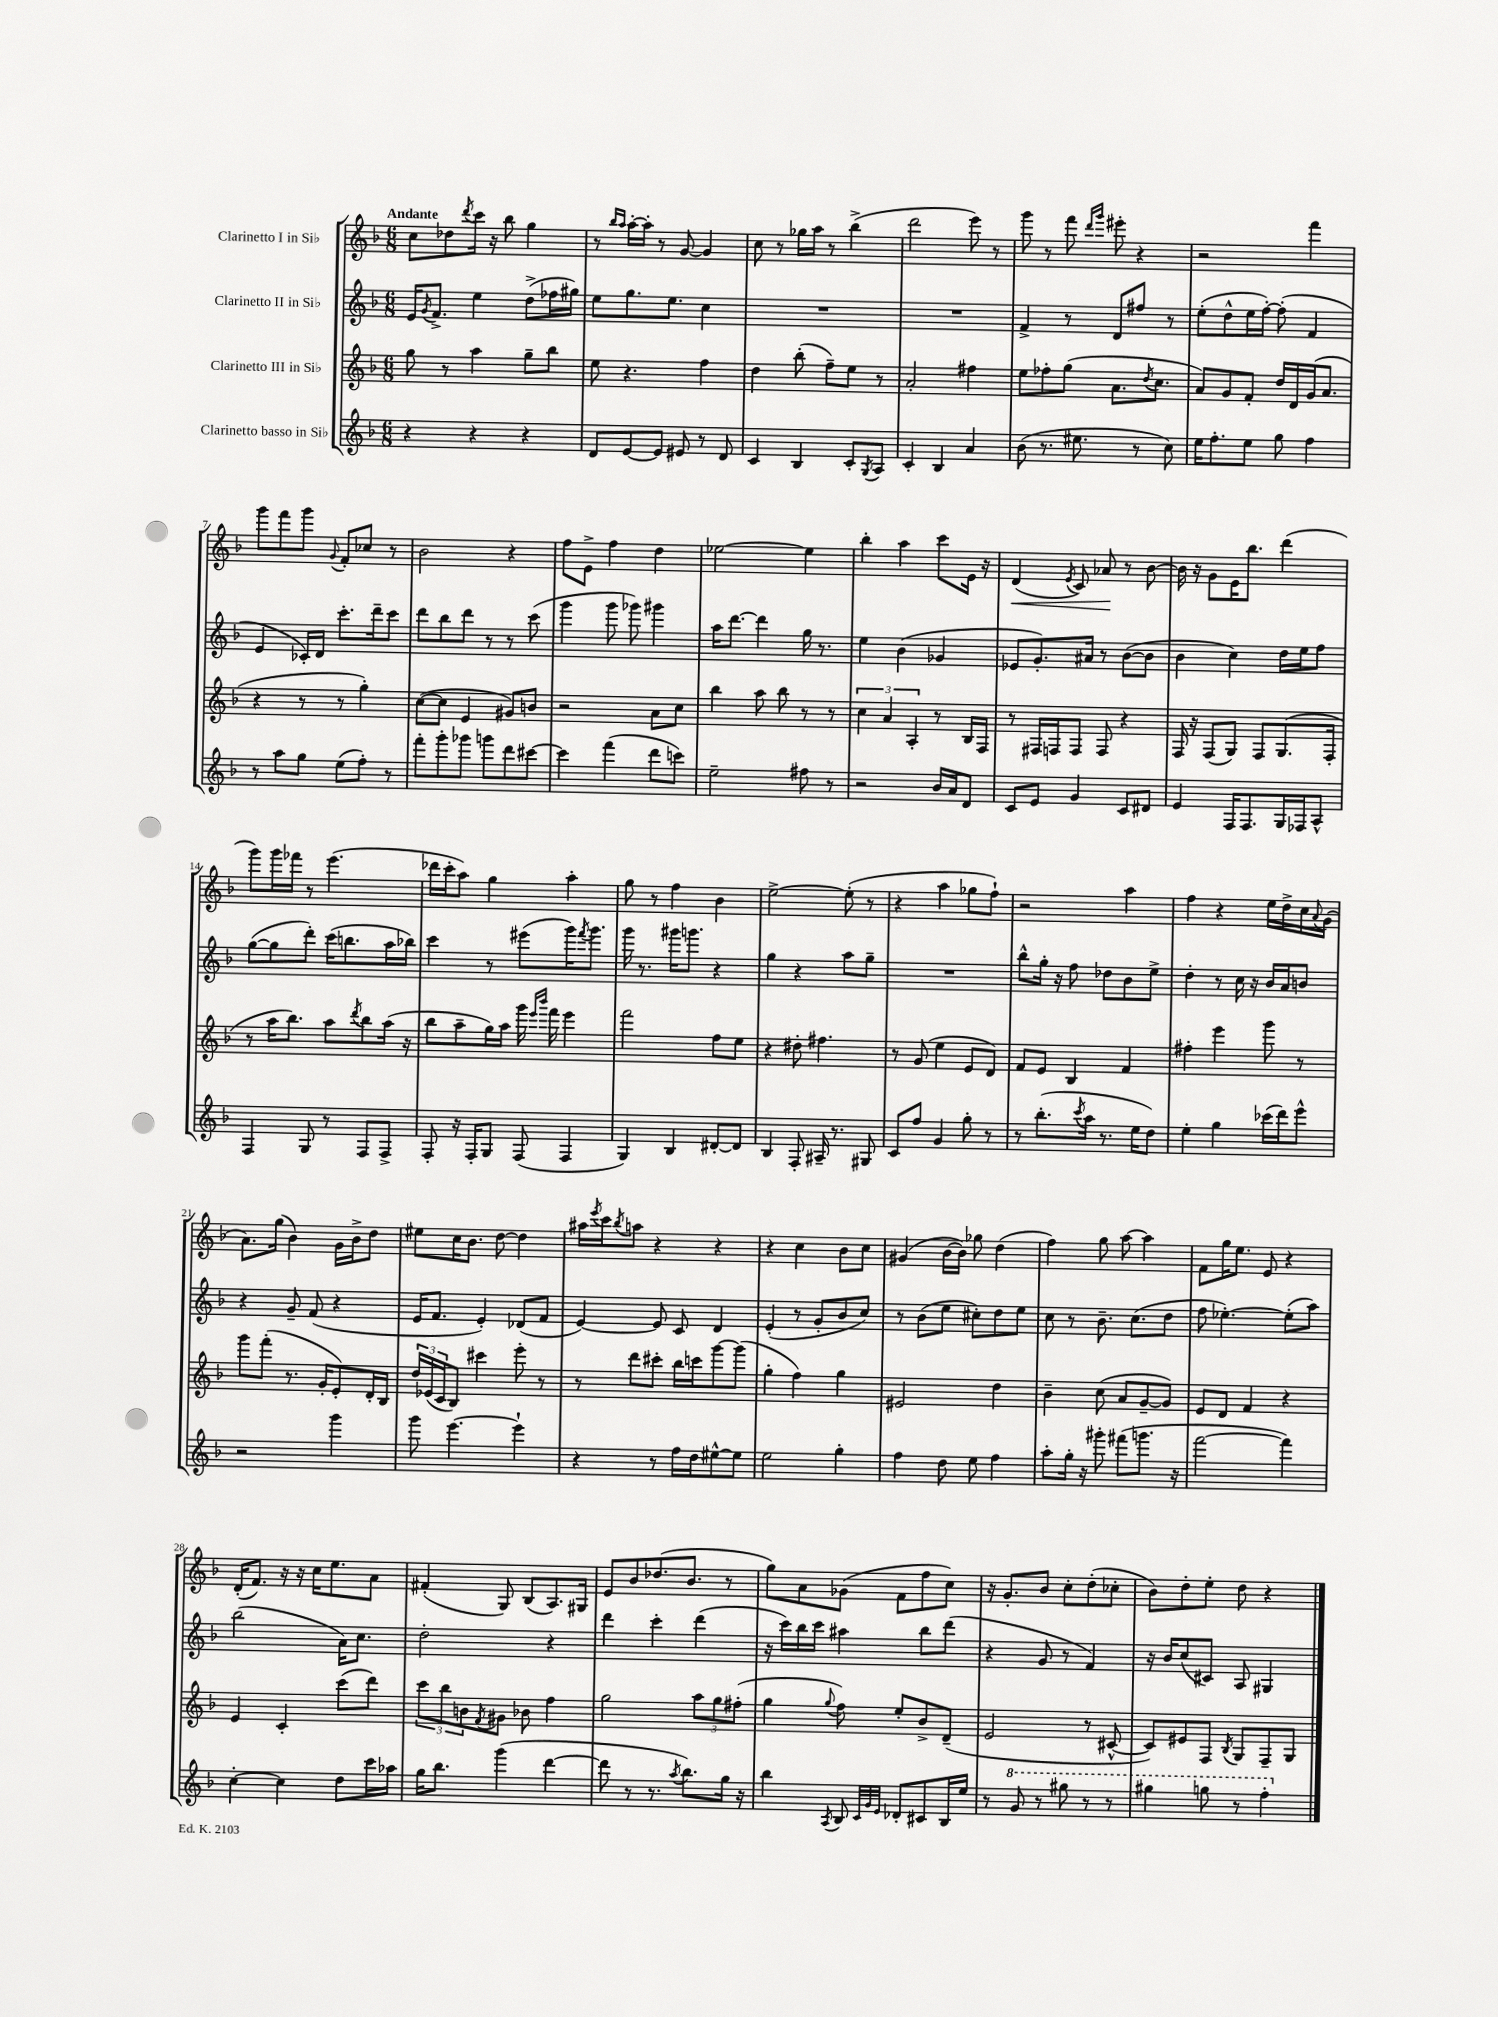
<<
\new StaffGroup <<
\new Staff = "s0" \with { instrumentName = "Clarinetto I in Sib" } {
    \clef treble \key f \major \numericTimeSignature \time 6/8 \tempo "Andante"
    c''8 des''8 \acciaccatura { d'''8 } c'''16 r16 bes''8 g''4 |
    r8 \grace { bes''16 a''16 } a''16~-. a''16-. r8 g'8~ g'4 |
    c''8 r8 ges''16 a''16 r8 bes''4->( |
    d'''2 e'''8) r8 |
    g'''8 r8 f'''8 \grace { d'''16 g'''16 } eis'''8-. r4 |
    r2 f'''4 |
    g'''8 f'''8 g'''8 \appoggiatura { g'8 } f'8-. ces''8 r8 |
    bes'2 r4 |
    f''8 e'8-> f''4 d''4 |
    ees''2~ ees''4 |
    bes''4-. a''4 c'''8 e'16 r16 |
    d'4\<( \acciaccatura { e'8 } c'8) aes'8\! r8 bes'8~ |
    bes'16 r16 g'8 e'16 bes''8. d'''4( |
    g'''8) g'''16 fes'''16 r8 e'''4.( |
    des'''16 c'''16-. a''8) g''4 a''4-. |
    g''8 r8 f''4 bes'4 |
    e''2~-> e''8-.( r8 |
    r4 a''4 ges''8 f''8-!) |
    r2 a''4 |
    f''4 r4 e''16 d''16-> c''16 \appoggiatura { a'8 } g'16( |
    a'8.) g''16( bes'4) g'16 bes'16-> d''8 |
    eis''8 c''16 bes'8. d''8~ d''4 |
    ais''16 \acciaccatura { e'''8 } c'''16 \acciaccatura { bes''8 } a''8 r4 r4 |
    r4 c''4 bes'8 c''8 |
    gis'4( bes'16~ bes'16) ges''8 d''4( |
    f''4) g''8 a''8~ a''4 |
    f'8 g''16 e''8. e'8 r4 |
    d'16-.( f'8.) r16 r16 c''16 e''8. a'8 |
    fis'4-.( g8) bes8( a8.) gis16 |
    e'8 bes'8 des''8.( bes'8. r8 |
    g''8) a'8 ges'8( f'8 f''8 c''8) |
    r16 g'8.-. bes'8 c''8-. d''8-.( ces''8-. |
    bes'8) d''8-. e''8-. d''8 r4 \bar "|." |
}
\new Staff = "s1" \with { instrumentName = "Clarinetto II in Sib" } {
    \clef treble \key f \major \numericTimeSignature \time 6/8
    e'16 \acciaccatura { g'8 } f'8.-> e''4 d''8->( fes''16 gis''16) |
    e''8 g''8. e''8. c''4 |
    R2. |
    R2. |
    f'4-> r8 d'8 fis''8 r8 |
    e''8-.( d''8-^ e''16 f''16~-.) f''8-.( f'4 |
    e'4 ces'16-.) d'16 c'''8.-. d'''16-- c'''8 |
    d'''8 bes''8 d'''8 r8 r8 c'''8( |
    g'''4 g'''8 ges'''8) gis'''4 |
    a''16 d'''8.~ d'''4 g''16 r8. |
    e''4 bes'4( ges'4 |
    ees'8 g'8.-.) ais'16 r8 bes'8~( bes'8 |
    bes'4 c''4) d''16 e''16 f''8 |
    g''8~( g''8 d'''8-.) c'''16( b''8. a''16 bes''16) |
    c'''4 r8 eis'''8( g'''16) \acciaccatura { f'''8 } g'''8. |
    g'''16 r8. gis'''16 g'''8. r4 |
    g''4 r4 a''8 g''8-- |
    R2. |
    bes''8-^ g''16-. r16 f''8 des''8 bes'8 e''8-> |
    d''4-. r8 c''16 r16 bes'16 a'16 b'8 |
    r4 g'8-- f'8( r4 |
    e'16 f'8. e'4-.) des'8( f'8 |
    e'4~) e'8 c'8 d'4 |
    e'4-.( r8 g'8-. bes'8 c''8) |
    r8 bes'8( e''8 cis''8-.) d''8 e''8 |
    c''8 r8 bes'8.-- c''8.( d''8 |
    f''8 ees''4.~-.) ees''8-.( a''8) |
    bes''2( a'16) c''8. |
    d''2-. r4 |
    d'''4 c'''4-. d'''4( |
    r16 c'''16) bes''16 c'''16 ais''4 bes''8 d'''8( |
    r4 g'8 r8 f'4) |
    r16 bes'16 c''8( cis'8) a8 gis4 \bar "|." |
}
\new Staff = "s2" \with { instrumentName = "Clarinetto III in Sib" } {
    \clef treble \key f \major \numericTimeSignature \time 6/8
    g''8 r8 a''4 g''8-- bes''8 |
    e''8 r4. f''4 |
    d''4 bes''8-.( f''8--) e''8 r8 |
    a'2-. fis''4 |
    e''8 fes''8-. g''8( a'8. \acciaccatura { d''8 } c''8. |
    a'8) g'8 f'8-. d''16 d'16 g'16( a'8. |
    r4 r8 r8 g''4-.) |
    c''8~( c''8 e'4 gis'8) b'8 |
    r2 a'8 c''8 |
    bes''4 a''8 bes''8 r8 r8 |
    \tuplet 3/2 { c''4 a'4 a4-. } r8 bes16 f16 |
    r8 fis16 f16 f8 f8 r4 |
    f16 r16 f8( g8) f8 g8.( f16-. |
    r8 a''16 bes''8.) a''8 \acciaccatura { d'''8 } bes''8 a''16( r16 |
    bes''8 a''8-- g''16) a''16 g'''16 \grace { e'''16 bes'''16 } f'''16 e'''4 |
    f'''2 f''8 e''8 |
    r4 dis''8-. fis''4. |
    r8 g'8( e''4 e'8 d'8) |
    f'8 e'8 bes4 f'4 |
    fis''4-. e'''4 g'''8 r8 |
    g'''8 f'''8-.( r8. g'16-. e'8-.) d'16-. bes16 |
    \tuplet 3/2 { d''16 ees'16( c'16 } bes8) cis'''4 e'''8-. r8 |
    r8 d'''8 cis'''8-. bes''16 c'''16 g'''8~ g'''8( |
    g''4-. f''4) g''4 |
    eis'2 d''4 |
    bes'4-- c''8( a'8 g'8~-- g'8) |
    e'8 d'8 f'4 r4 |
    e'4 c'4-. c'''8( d'''8) |
    \tuplet 3/2 { c'''8 bes''8 b'8 } \acciaccatura { f'8 } gis'8 bes'8 f''4 |
    g''2 \tuplet 3/2 { a''8 g''8 fis''8-.( } |
    g''4 \appoggiatura { g''8 } f''8) e''8-. bes'8-> d'8--( |
    e'2 r8 cis'8~-^ |
    cis'8) eis'8 f8 \acciaccatura { bes8 } g8 f8-- g8 \bar "|." |
}
\new Staff = "s3" \with { instrumentName = "Clarinetto basso in Sib" } {
    \clef treble \key f \major \numericTimeSignature \time 6/8
    r4 r4 r4 |
    d'8 e'8~ e'8 eis'8 r8 d'8 |
    c'4 bes4 c'8-. \acciaccatura { g8 } a8 |
    c'4-. bes4 a'4 |
    bes'8( r8. eis''8. r8 c''8) |
    e''16 f''8.-. e''8 g''8 f''4 |
    r8 a''8 g''8 e''8( f''8-.) r8 |
    f'''8-. g'''8-. ges'''8 g'''8 d'''8 cis'''8~ |
    cis'''4 f'''4( d'''8 c'''8) |
    e''2-- fis''8 r8 |
    r2 bes'16 a'16 d'8 |
    c'8 e'8 g'4 c'8 dis'8 |
    e'4 f16 f8. g16 fes16 a8-^ |
    f4 g8 r8 f8 f8-> |
    f8-. r16 f16-. g8 f8( f4 |
    g4) bes4 dis'8~-. dis'8 |
    bes4 f8-. ais16-- r8. gis8 |
    c'8 f''8 g'4 g''8-. r8 |
    r8 bes''8.-.( \acciaccatura { c'''8 } a''16 r8. e''16 d''8) |
    e''4-. g''4 ces'''16( d'''16) e'''8-^ |
    r2 g'''4 |
    g'''8 e'''4.~ e'''4-! |
    r4 r8 f''16 d''16 eis''8~-^ eis''8 |
    e''2 g''4-. |
    f''4 d''8 e''8 f''4 |
    a''8-. g''16-. r16 gis'''8-. fis'''8( g'''8. r16 |
    f'''2~ f'''4) |
    c''4~-. c''4 d''8 c'''16 aes''16 |
    g''16 bes''8. g'''4( d'''4~ |
    d'''8 r8 r8. \acciaccatura { a''8 } bes''8.) g''16 r16 |
    bes''4 \acciaccatura { a8 } bes8 \grace { c'32 g'32 e'32 } des'8-. cis'8 bes16 e''16 |
    r8 \ottava #1 g''8 r8 gis'''8 r8 r8 |
    gis'''4 g'''8 r8 f'''4-. \ottava #0 \bar "|." |
}
>>
>>
